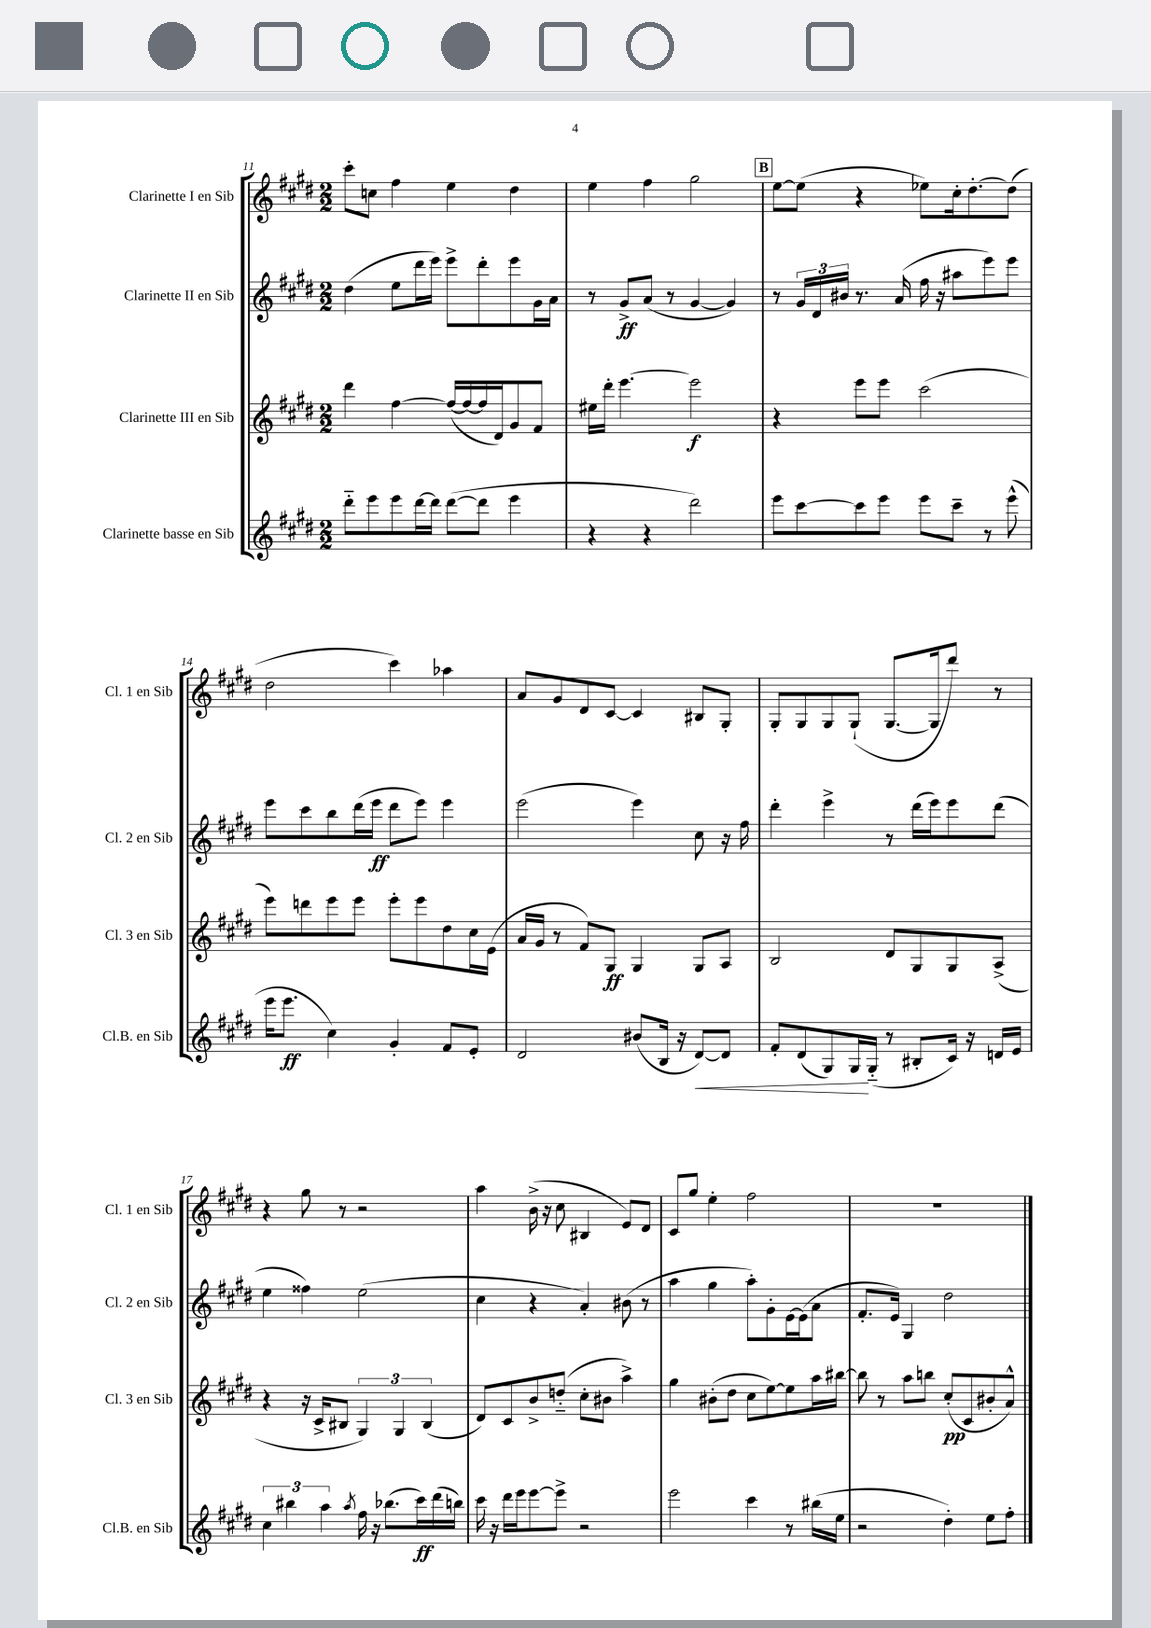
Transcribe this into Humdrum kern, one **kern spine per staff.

**kern	**kern	**kern	**kern
*staff4	*staff3	*staff2	*staff1
*clefG2	*clefG2	*clefG2	*clefG2
*k[f#c#g#d#]	*k[f#c#g#d#]	*k[f#c#g#d#]	*k[f#c#g#d#]
*M2/2	*M2/2	*M2/2	*M2/2
8ddd#'~	4ddd#	(4dd#	8ccc#'
8eee	.	.	8cc
8eee	[4ff#	8ee	4ff#
[16ddd#	.	16ddd#	.
16ddd#]	.	16eee)	.
([8ddd#	(16ff#_	8eee^	4ee
.	16ff#_	.	.
8ddd#]	16ff#]	8ddd#'	.
.	16d#)	.	.
4eee	8g#	8eee	4dd#
.	8f#	16g#	.
.	.	16a	.
=	=	=	=
4r	16ee#	8r	4ee
.	16ddd#'	.	.
.	[4.eee	8g#^	.
4r	.	(8a	4ff#
.	.	8r	.
2ddd#)	2eee]	[4g#	2gg#
.	.	4g#])	.
=	=	=	=
8eee	4r	8r	[8ee
[8ccc#	.	24g#	(8ee]
.	.	24d#	.
.	.	24b#	.
8ccc#]	8eee	8.r	4r
8eee	8eee	.	.
.	.	(16a	.
8eee	(2ccc#	16ff#	8ee-)
.	.	16r	.
8ccc#~	.	8aa#	16cc#'
.	.	.	[8.dd#'
8r	.	8eee)	.
(8eee^^	.	8eee	(8dd#]
=	=	=	=
16eee	8eee)	8eee	2dd#
8.eee	.	.	.
.	8ddd	8ccc#	.
4cc#)	8eee	8bb	.
.	8eee	(16ddd#	.
.	.	16eee	.
4g#'	8eee'	8ddd#	4ccc#)
.	8eee	8eee)	.
8f#	8dd#	4eee	4aa-
8e'	16cc#	.	.
.	(16e	.	.
=	=	=	=
2d#	16a	(2eee	8a
.	16g#	.	.
.	8r	.	8g#
.	8f#)	.	8d#
.	8G#	.	[8c#
(8b#	4G#	4eee)	4c#]
16B	.	.	.
16r	.	.	.
[8d#)	8G#	8cc#	8B#
8d#]	8A	16r	8G#'
.	.	16ff#	.
=	=	=	=
8f#'	2B	4ddd#'	8G#'
(8d#	.	.	8G#
8G#)	.	4eee^	8G#
16G#	.	.	(8G#`
(16G#'~	.	.	.
8r	8d#	8r	[8.G#
8B#'	8G#	(16ddd#	.
.	.	16eee)	16G#]
16c#)	8G#	8eee	8ddd#)
16r	.	.	.
16d	(8A^	(8ddd#	8r
16e	.	.	.
=	=	=	=
6cc#	4r	4ee	4r
6bb#	.	.	.
.	16r	4ff##)	8gg#
.	16c#^	.	.
6aa	.	.	.
.	8B#	.	8r
8qaa	.	.	.
16ff#	6G#)	(2ee	2r
16r	.	.	.
(8.bb-	.	.	.
.	6G#	.	.
16ccc#)	.	.	.
.	(6B#	.	.
(16ddd#	.	.	.
16bb)	.	.	.
=	=	=	=
16ccc#	8d#)	4cc#	4aa
16r	.	.	.
16ddd#	8c#	.	.
16eee	.	.	.
[8eee	8b^	4r	(16b^
.	.	.	16r
8eee^]	(8dd'~	.	8cc#
2r	8cc#'	4a')	4B#
.	8b#	.	.
.	4aa^)	(8b#	8e)
.	.	8r	8d#
=	=	=	=
2eee	4gg#	4aa	8c#
.	.	.	8gg#
.	(8b#'	4gg#	4ee'
.	8dd#	.	.
4ccc#	8cc#	8aa')	2ff#
.	[8ee)	8g#'	.
8r	8ee]	[16e	.
.	.	(16e]	.
(16bb#	16aa	8a	.
16ee	[16bb#	.	.
=	=	=	=
2r	8bb#]	8.f#'	1r
.	8r	.	.
.	.	16e)	.
.	8aa	4G#	.
.	8bb	.	.
4dd#')	(8cc#'	2dd#	.
.	8c#	.	.
8ee	8b#'	.	.
8ff#'	8a^^)	.	.
==	==	==	==
*-	*-	*-	*-
